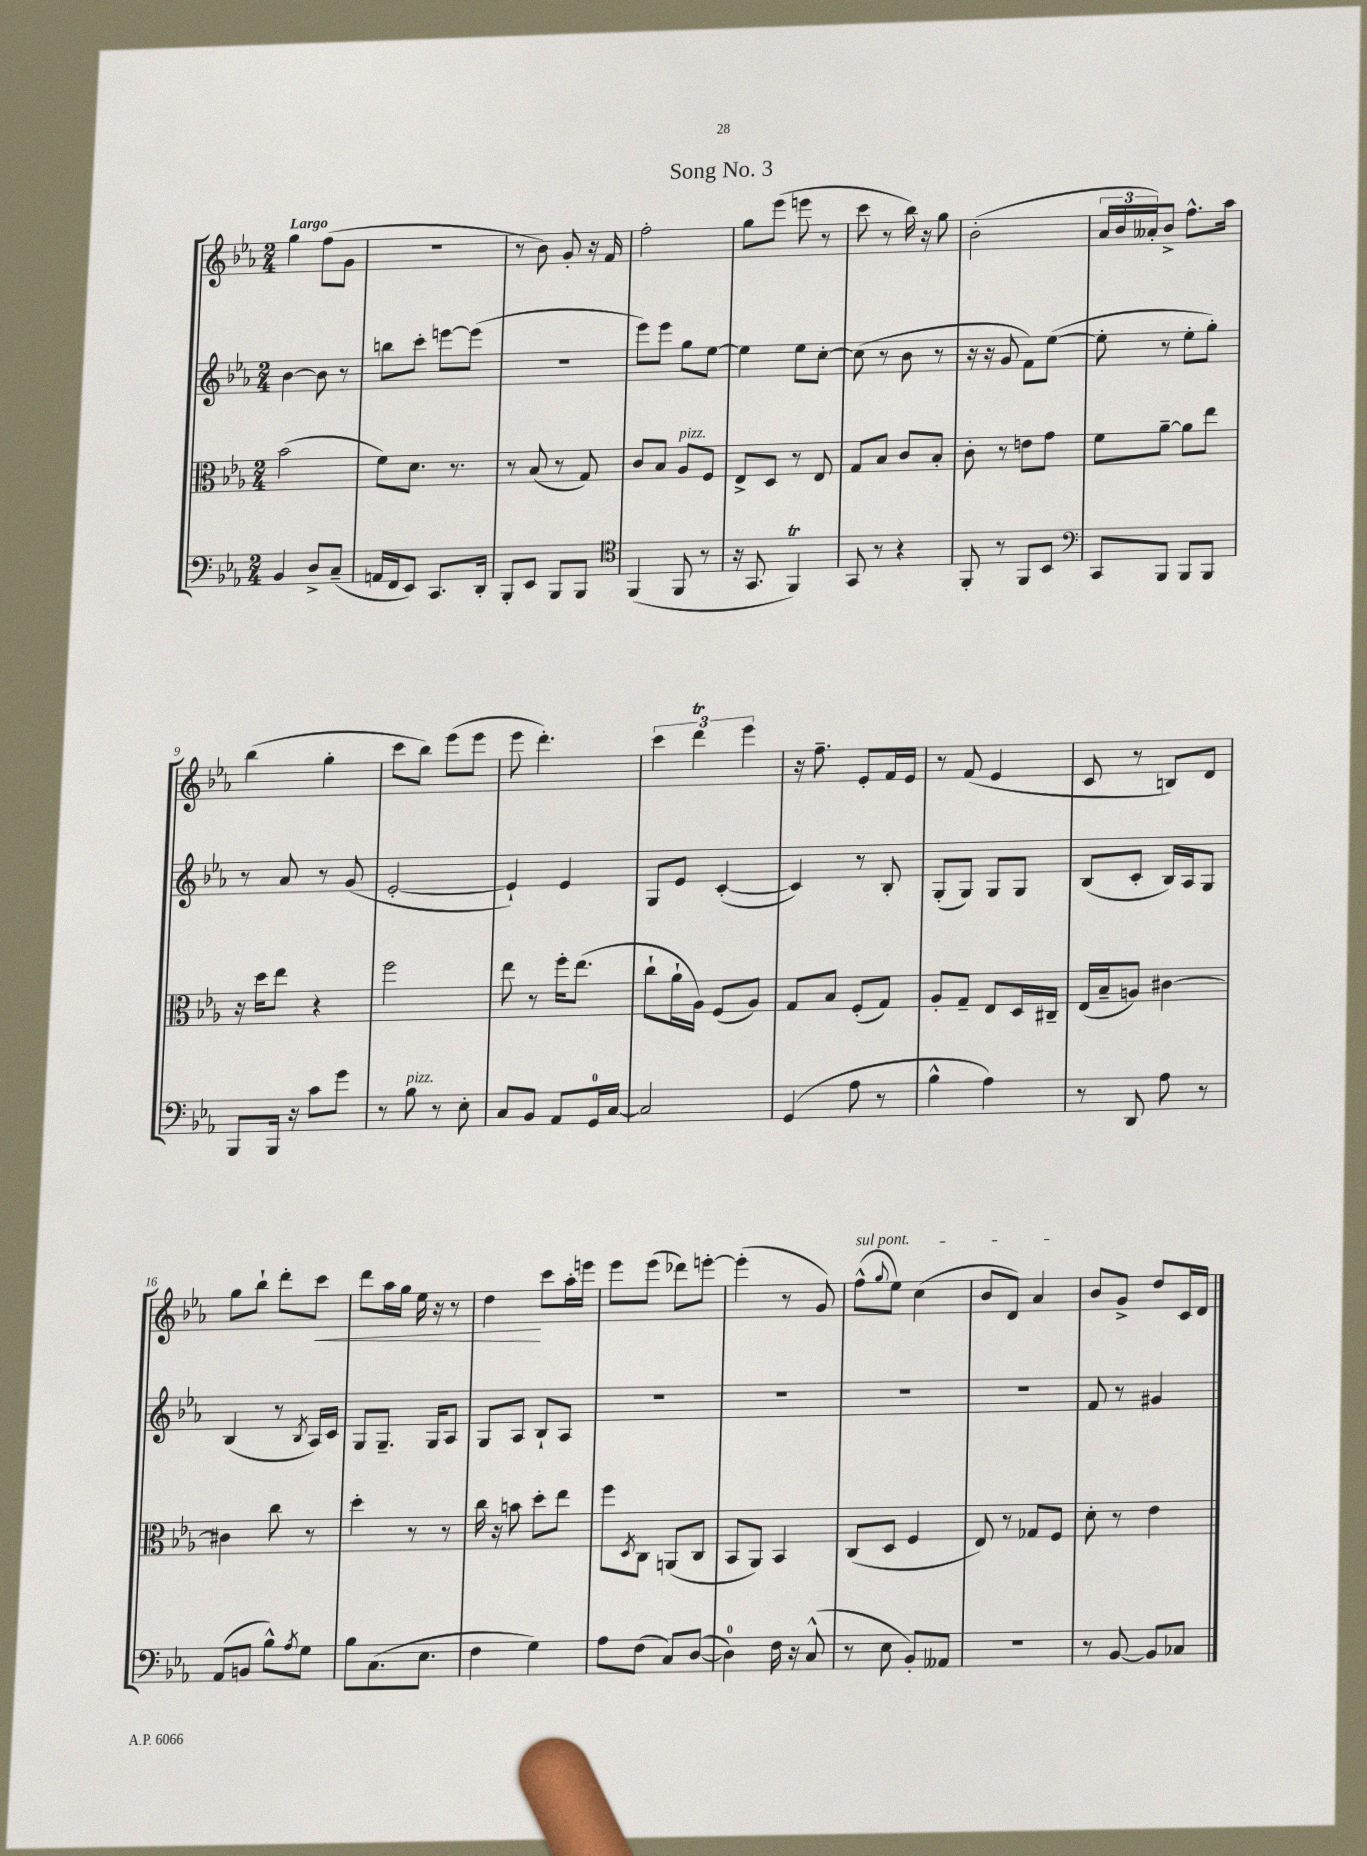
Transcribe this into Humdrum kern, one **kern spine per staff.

**kern	**kern	**kern	**kern	**dynam
*part4	*part3	*part2	*part1	*part1
*staff4	*staff3	*staff2	*staff1	*staff1
*clefF4	*clefC3	*clefG2	*clefG2	*
*k[b-e-a-]	*k[b-e-a-]	*k[b-e-a-]	*k[b-e-a-]	*
*M2/4	*M2/4	*M2/4	*M2/4	*
=1	=1	=1	=1	=1
!	!	!	!LO:TX:a:B:t=Largo	!
4BB-/	(2b-\	[4b-\	4gg\	.
8D^/L	.	8b-\]	(8ff\L	.
(8C~/J	.	8r	8g\J	.
=2	=2	=2	=2	=2
16AAn/LL	8f\L)	8bbn\L	2r	.
16FF/J	.	.	.	.
8EE-/J)	8.d\J	8ccc'\J	.	.
8.CC/L	.	[8eeen\L	.	.
.	8.r	.	.	.
.	.	(8eee\J]	.	.
16DD'/Jk	.	.	.	.
=3	=3	=3	=3	=3
8BBB-'/L	8r	2r	8r	.
8EE-/J	(8B-/	.	8b-\)	.
8BBB-/L	8r	.	8g'/	.
8BBB-/J	8G/)	.	16r	.
.	.	.	16f/	.
=4	=4	=4	=4	=4
*clefC4	*	*	*	*
(4FF/	8c/L	8eee-\L)	2ff'\	.
.	8B-/J	8eee-\J	.	.
!	!LO:TX:a:i:t=pizz.	!	!	!
8FF/	8A-/L	8gg\L	.	.
8r	8F/J	[8ee-\J	.	.
=5	=5	=5	=5	=5
16r	8E-^/L	4ee-\]	8gg\L	.
8.GG/	.	.	.	.
.	8D/J	.	(8eee-\J	.
4FFT/)	8r	8ee-\L	8eeen\	.
.	8E-/	[8cc'\J	8r	.
=6	=6	=6	=6	=6
8GG/	8G/L	(8cc\]	8ccc\	.
8r	8B-/J	8r	8r	.
4r	8c/L	8b-\	16bb-\)	.
.	.	.	16r	.
.	8B-'/J	8r	8gg\	.
=7	=7	=7	=7	=7
8FF'/	8c'\	16r	(2b-'\	.
.	.	16r	.	.
8r	8r	8g/	.	.
8FF/L	8en\L	8f\L)	.	.
8BB-/J	8g\J	([8ee-\J	.	.
=8	=8	=8	=8	=8
*clefF4	*	*	*	*
8CC/L	8f\L	8ee-'\]	24a-/LL	.
.	.	.	24b-/	.
.	.	.	24a--X'/J)	.
8BBB-/J	[8a-~\J	8r	8b-^/J	.
8BBB-/L	8a-\L]	8ee-'\L	8.ff^^\L	.
8BBB-/J	8ee-\J	8gg'\J)	.	.
.	.	.	16aa-\Jk	.
!!LO:LB:g=z
=9	=9	=9	=9	=9
8BBB-/L	16r	8r	(4bb-\	.
.	16dd\KL	.	.	.
16BBB-/Jk	8ee-\J	8a-/	.	.
16r	.	.	.	.
8c\L	4r	8r	4gg'\	.
8g\J	.	(8g/	.	.
=10	=10	=10	=10	=10
8r	2ff\	[2e-'/	8ccc\L	.
!LO:TX:a:i:t=pizz.	!	!	!	!
8B-\	.	.	8bb-\J)	.
8r	.	.	(8eee-\L	.
8E-'\	.	.	8eee-\J	.
=11	=11	=11	=11	=11
8C/L	8ee-\	4e-`/])	8eee-\	.
8BB-/J	8r	.	4.ddd'\)	.
8AA-/L	16ff'\KL	4e-/	.	.
.	(8.ee-\J	.	.	.
16GG/L	.	.	.	.
[16C/JJ	.	.	.	.
=12	=12	=12	=12	=12
2C/]	8cc`\L	8G/L	6ccc\	.
.	16a-`\L	8e-/J	.	.
.	.	.	6dddt\	.
.	16A-\JJ)	.	.	.
.	(8F/L	([4c'/	.	.
.	.	.	6eee-\	.
.	8A-/J)	.	.	.
=13	=13	=13	=13	=13
(4GG/	8G/L	4c/])	16r	.
.	.	.	8.ff~\	.
.	8B-/J	.	.	.
8A-\	(8F'/L	8r	8e-'/L	.
8r	8G/J)	8B-'/	16f/L	.
.	.	.	16e-/JJ	.
=14	=14	=14	=14	=14
4B-^^\	8A-'/L	(8G'/L	8r	.
.	8G~/J	8G/J)	(8f/	.
4A-\)	8E-/L	8G/L	4e-/	.
.	16D/L	8G/J	.	.
.	16C#X~/JJ	.	.	.
=15	=15	=15	=15	=15
8r	(16E-/LL	(8B-/L	8c/	.
.	16B-~/J	.	.	.
8DD/	8An/J)	8c'/J	8r	.
8A-\	[4c#X\	16B-/LL)	8Bn/L)	.
.	.	16A-/J	.	.
8r	.	8G/J	8d/J	.
!!LO:LB:g=z
=16	=16	=16	=16	=16
(8AA-/L	4c#X\]	(4B-/	8gg\L	.
8BBn/J	.	.	8bb-`\J	.
8B-^^\L)	8cc\	8r	8ddd'\L	.
8qA-/	.	8qB-/	.	.
!	!	!	!	!LO:HP:b
8G\J	8r	16A-/LL)	8ccc\J	<
.	.	16c/JJ	.	.
=17	=17	=17	=17	=17
8B-\L	4dd'\	8G/L	8ddd\L	.
(8.C\	.	8.G~/J	16aa-\L	.
.	.	.	16gg\JJ	.
.	8r	.	16ee-\	.
8.E-\J	.	16G/KL	16r	.
.	8r	8A-/J	8r	.
=18	=18	=18	=18	=18
4F\	16cc\	8G/L	4dd\	.
.	16r	.	.	.
.	8bn\	8A-/J	.	.
4G\)	8dd'\L	8B-`/L	8ccc\L	[
.	8ee-\J	8A-/J	16aa-'\L	.
.	.	.	16eeen\JJ	.
=19	=19	=19	=19	=19
8A-\L	8ff\L	2r	8eee-\L	.
.	8qD/	.	.	.
(8F\J	8C\J	.	(8eee-\J	.
8C/L)	(8AAn/L	.	8ddd-X\L)	.
([8D/J	8C/J	.	[8eeen'\J	.
=20	=20	=20	=20	=20
4D\])	8BB-/L	2r	(4eee'\]	.
.	8AA-/J)	.	.	.
16F\	4BB-/	.	8r	.
16r	.	.	.	.
(8C^^/	.	.	8g/)	.
=21	=21	=21	=21	=21
!	!	!	!LO:TX:a:i:t=sul pont.	!
8r	(8C/L	2r	(8ff^^\L	.
.	.	.	8qqgg/	.
8E-\	8D/J	.	8ee-\J)	.
8BB-'/L)	4F/	.	(4cc\	.
8AA--X/J	.	.	.	.
=22	=22	=22	=22	=22
2r	8E-/)	2r	8b-/L	.
.	8r	.	8d/J)	.
.	8G-X/L	.	4a-/	.
.	8F/J	.	.	.
=23	=23	=23	=23	=23
8r	8d'\	8f/	8b-/L	.
[8BB-/	8r	8r	8g^/J	.
8BB-/L]	4e-\	4g#X/	8dd/L	.
8C-X/J	.	.	16c/L	.
.	.	.	16d/JJ	.
==	==	==	==	==
*-	*-	*-	*-	*-
